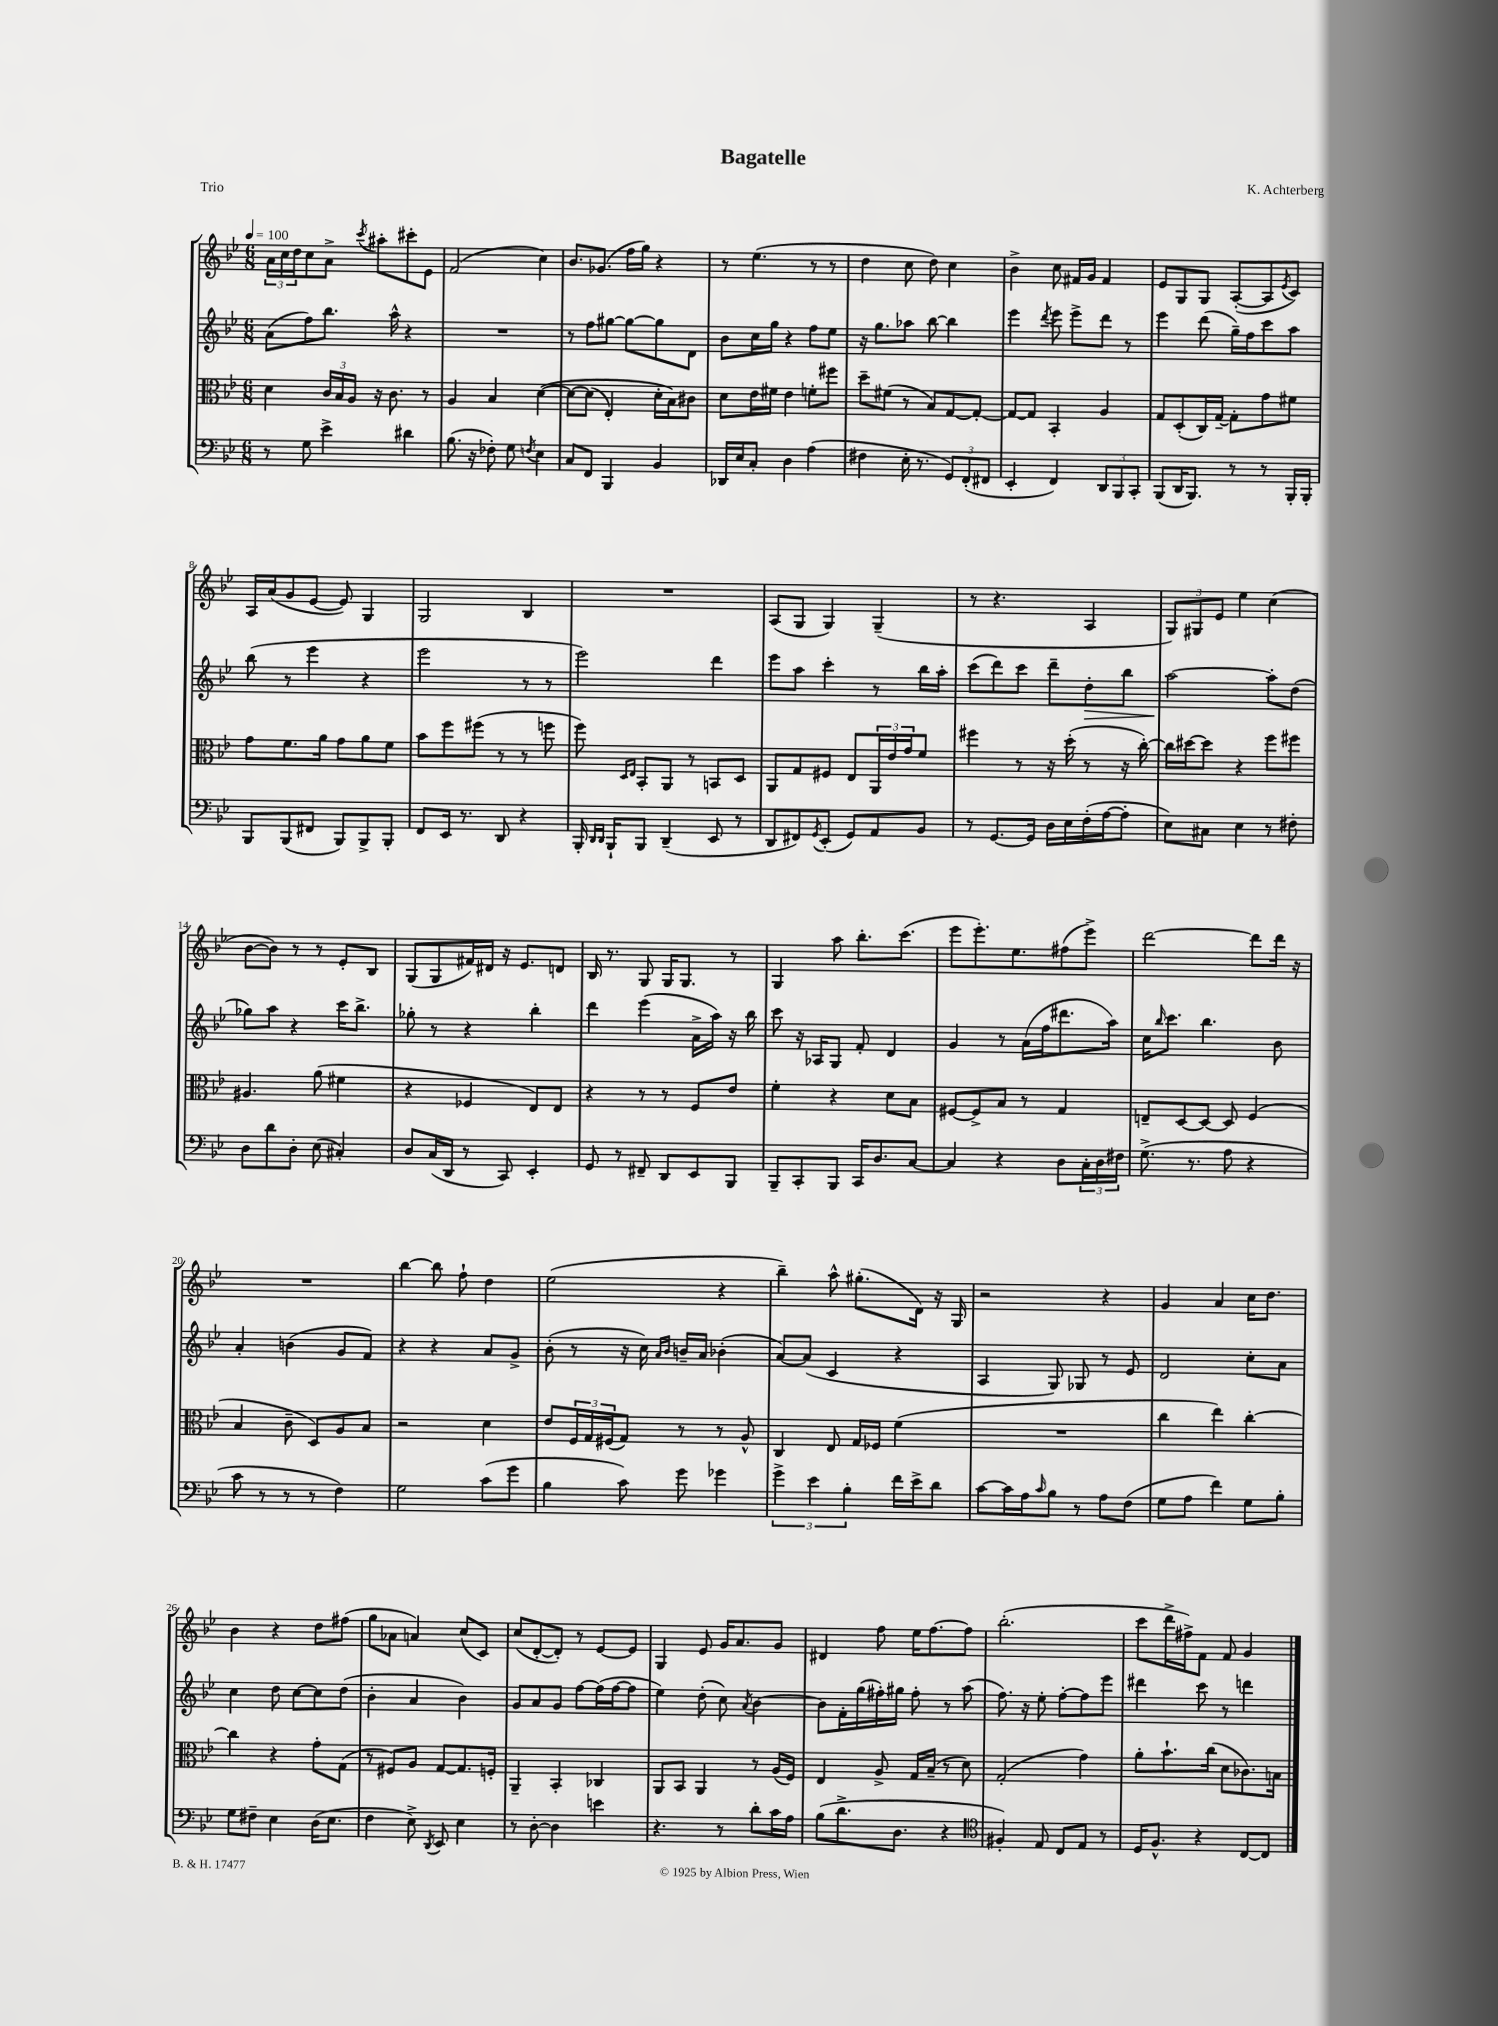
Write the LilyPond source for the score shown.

\header { title = "Bagatelle" composer = "K. Achterberg" piece = "Trio" }
<<
\new StaffGroup <<
\new Staff = "s0" {
    \clef treble \key bes \major \numericTimeSignature \time 6/8 \tempo 4 = 100
    \tuplet 3/2 { a'16 c''16 d''16 } c''8 a'8-> \acciaccatura { c'''8 } ais''8-. cis'''8-. ees'8 |
    f'2( c''4) |
    bes'8. ges'8.( f''16 g''16) r4 |
    r8 ees''4.( r8 r8 |
    d''4 c''8 d''8) c''4 |
    bes'4-> c''8 fis'16 g'16 fis'4 |
    ees'8 g8 g8 a8~-.( a8 \acciaccatura { ees'8 } c'8) |
    a16 a'16( g'8 ees'8~ ees'8) g4 |
    g2 bes4 |
    R2. |
    a8( g8 g4) g4--( |
    r8 r4. a4 |
    \tuplet 3/2 { g8) gis8 ees'8 } ees''4 c''4( |
    bes'8~ bes'8) r8 r8 ees'8-. bes8 |
    g8( g8 fis'16) dis'16 r16 ees'8. d'8 |
    bes16 r8. g8 g16 g8. r8 |
    g4 a''8 bes''8.-. c'''8.( |
    ees'''8 ees'''8.-.) ees''8. fis''8( ees'''8->) |
    d'''2~ d'''8 d'''16 r16 |
    R2. |
    bes''4~ bes''8 f''8-! d''4 |
    ees''2( r4 |
    bes''4--) a''8-^ gis''8.-.( d'16) r16 g16 |
    r2 r4 |
    g'4 a'4 c''16 d''8. |
    bes'4 r4 d''8 fis''8( |
    g''8 aes'8 a'4) c''8( c'8) |
    c''8( d'8~-. d'8-.) r8 ees'8~ ees'8 |
    g4 ees'8 g'16 a'8. g'8 |
    dis'4 f''8 ees''16 f''8.~ f''8 |
    bes''2.-.( |
    c'''8 d'''16-> fis''16->) f'8 f'8 g'4 \bar "|." |
}
\new Staff = "s1" {
    \clef treble \key bes \major \numericTimeSignature \time 6/8
    a'8( f''8) bes''8. a''16-^ r4 |
    R2. |
    r8 f''8 gis''8~ gis''8~ gis''8 d'8 |
    bes'8 c''16 g''16 r4 f''8 ees''8 |
    r16 g''8. aes''8 bes''8~ bes''4 |
    ees'''4 \acciaccatura { d'''8 } ees'''8 ees'''8-> d'''8 r8 |
    ees'''4 d'''8( g''16--) f''16 c'''8 a''8 |
    bes''8( r8 ees'''4 r4 |
    ees'''2 r8 r8 |
    ees'''2) d'''4 |
    ees'''8 a''8 c'''4-. r8 bes''16 a''16-. |
    c'''8( d'''8) c'''8 d'''8-- d''8-.\> bes''8 |
    a''2~\! a''8-. d''8( |
    ges''8) a''8 r4 c'''16 bes''8.-> |
    ges''8-. r8 r4 bes''4-. |
    d'''4 ees'''4( a'16-> a''16) r16 bes''16 |
    c'''8 r16 aes16 g8 f'8-. d'4 |
    g'4 r8 a'16( f''16 dis'''8. a''16) |
    c''16 \grace { bes''16 } c'''8. bes''4. bes'8 |
    a'4-. b'4( g'8 f'8) |
    r4 r4 a'8 g'8-> |
    bes'8-.( r8 r16 c''16) \grace { a'16 bes'16 } b'16-- a'16 bes'4-.( |
    a'8~) a'8( c'4 r4 |
    a4 g8) ges8 r8 ees'8 |
    d'2 c''8-. a'8 |
    c''4 d''8 c''8~ c''8 d''8( |
    bes'4-. a'4 bes'4) |
    g'8 a'8 g'8 f''8~ f''16( f''16~ f''8 |
    ees''4) d''8-.( c''8) \acciaccatura { a'8 } bes'4~ |
    bes'8 f'16-. g''16( fis''16-.) gis''16 fis''8-. r8 a''8( |
    f''8.) r16 ees''8-. f''8~-. f''8 ees'''8 |
    dis'''4 c'''8 r8 d'''4 \bar "|." |
}
\new Staff = "s2" {
    \clef alto \key bes \major \numericTimeSignature \time 6/8
    d'4 \tuplet 3/2 { c'16 bes16 a16 } r16 c'8. r8 |
    a4 bes4 d'4~\( |
    d'8~ d'8( ees4-.) d'16-. bes16\) cis'8 |
    d'8 ees'16 fis'16 ees'4 f'8-. fis''8 |
    d''8-- fis'8( r8 bes8) g8~ g8~-. |
    g8~ g8 bes,4-. a4 |
    g8 d8-.( c16) g16~-- g8-. g'8 fis'8 |
    g'8 f'8. a'16 g'8 a'8 f'8 |
    bes'8 f''8 fis''8( r8 r8 f''8 |
    f''8) \grace { d16 ees16 } bes,8-. a,8 r8 b,8 d8 |
    a,8 g8 fis8 ees8 \tuplet 3/2 { a,16 ees'16 g'16 } f'8 |
    fis''4 r8 r16 d''16-.( r8 r16 c''16~-.) |
    c''16 dis''16~ dis''8 r4 f''8 fis''8 |
    ais4. a'8( fis'4 |
    r4 fes4 ees8) ees8 |
    r4 r8 r8 f8 ees'8 |
    f'4-. r4 d'8 bes8 |
    fis8~ fis8-> bes8 r8 g4 |
    e8-- d8~ d8~ d8 f4( |
    bes4 c'8-- d8) a8 bes8 |
    r2 d'4 |
    ees'8 \tuplet 3/2 { f16 g16 fis16( } g8) r8 r8 a8-^ |
    c4 ees8 g16 fes16 f'4( |
    R2. |
    c''4 ees''4) c''4~-. |
    c''4 r4 g'8-. g8( |
    r8 fis8) a8 g8~ g8. f16-. |
    a,4-- bes,4-. ces4 |
    a,8 bes,8 a,4 r8 a16( f16) |
    ees4 a8-> g16 bes16--( r8 d'8) |
    g2-.( g'4) |
    a'8-. bes'8.-! c''16( d'8 ces'8.) b16 \bar "|." |
}
\new Staff = "s3" {
    \clef bass \key bes \major \numericTimeSignature \time 6/8
    r8 g8 ees'4-> dis'4 |
    bes8.( r16 fes8-.) g8 \acciaccatura { f8 } ees4 |
    c8 f,8 bes,,4 bes,4 |
    des,16 ees16 c8-. d4 a4( |
    fis4 ees16-. r8. \tuplet 3/2 { g,8) f,8-.( fis,8 } |
    ees,4-. f,4) \tuplet 3/2 { d,8 bes,,8 c,8-. } |
    bes,,8( d,16 bes,,8.) r8 r8 bes,,16-. bes,,16-. |
    bes,,8 bes,,8( fis,8 bes,,8) bes,,8-> bes,,8-. |
    f,8 ees,16 r8. d,8 r4 |
    bes,,16-. \grace { d,16 d,16 } bes,,16-! bes,,8 d,4--( ees,8 r8 |
    d,8 fis,8) \acciaccatura { g,8 } ees,8-.( g,8) a,8 bes,8 |
    r8 g,8.~ g,16 d16 ees16 f16-.( a16~ a8-. |
    ees8) cis8 ees4 r8 fis8-. |
    d8 d'8 d8-. ees8( cis4-.) |
    d8 c16( d,16 r8 c,8) ees,4-. |
    g,8 r8 fis,8-- d,8 ees,8 bes,,8 |
    bes,,8-- c,8-. bes,,8 c,16 d8. c8~ |
    c4 r4 d8 \tuplet 3/2 { c16-. d16 fis16 } |
    g8.->( r8. a8 r4 |
    c'8 r8 r8 r8 f4) |
    g2 c'8( g'8 |
    bes4 c'8) g'8 ges'4 |
    \tuplet 3/2 { g'4-> ees'4 bes4-. } f'16 ees'16-> d'8 |
    c'8~ c'16 a16 \grace { c'16 } bes8 r8 a8 f8( |
    g8 a8 f'4) g8 bes8-. |
    g8 fis8-- ees4 d16( ees8. |
    f4 ees8->) \acciaccatura { d,8 } ees,8 ees4 |
    r8 d8~-. d4 e'4 |
    r4. r8 d'8-. c'16 a16 |
    bes8( d'8.-> d8. r4 |
    \clef tenor fis4-.) ees8 c8 ees8 r8 |
    d16 f8.-^ r4 c8~ c8 \bar "|." |
}
>>
>>
